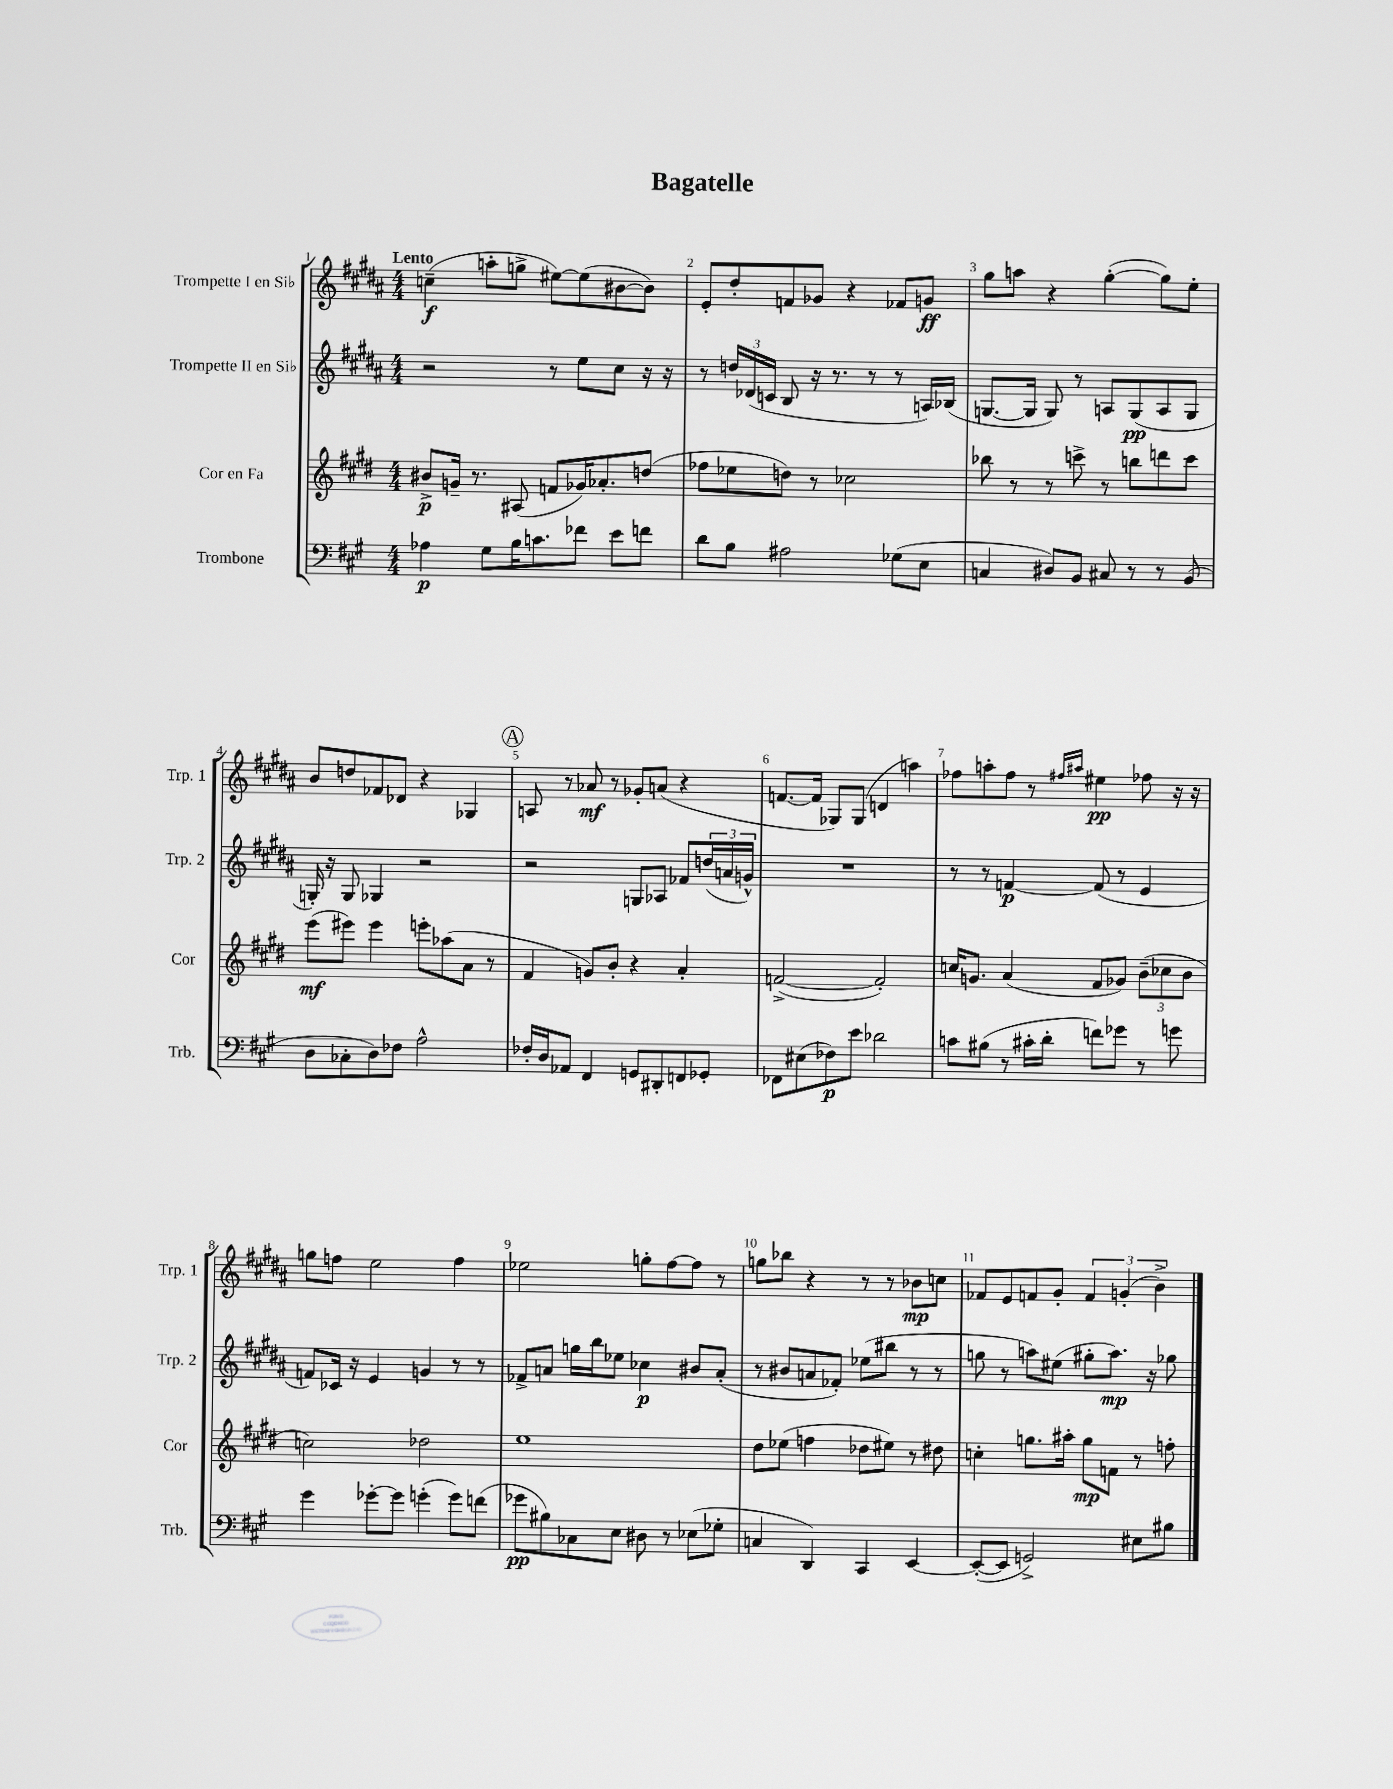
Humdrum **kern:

**kern	**kern	**kern	**kern
*staff4	*staff3	*staff2	*staff1
*clefF4	*clefG2	*clefG2	*clefG2
*k[f#c#g#]	*k[f#c#g#d#]	*k[f#c#g#d#a#]	*k[f#c#g#d#a#]
*M4/4	*M4/4	*M4/4	*M4/4
4A-	8b#^	2r	(4cc~
.	16g~	.	.
.	8.r	.	.
8G#	.	.	8aa'
16B	(8A#	.	8gg^
8.c	.	.	.
.	8f	8r	[8ee#)
8f-	16g-)	8ee	(8ee#]
.	8.a-'	.	.
8e	.	8cc#	[8b#
8f	(8dd	16r	8b#])
.	.	16r	.
=	=	=	=
8d	8ff-	8r	8e'
8B	8ee-	24dd	8dd#'
.	.	(24d-	.
.	.	24c	.
2A#	8dd)	8B	8f
.	8r	16r	8g-
.	.	8.r	.
.	2cc-	.	4r
.	.	8r	.
(8G-	.	8r	8f-
8E	.	16A)	8g
.	.	(16B-	.
=	=	=	=
4C	8bb-	[8.G	8gg#
.	8r	.	8aa
.	.	16G]	.
8D#)	8r	8G)	4r
8BB	8ccc^	8r	.
8C#	8r	8A	([4gg#'
8r	8bb	(8G	.
8r	8ddd	8A	8gg#])
(8BB	8ccc	8G	8ee'
=	=	=	=
8D	(8eee	16G')	8b
.	.	16r	.
8C-'	8eee#)	8G	8dd
8D)	4eee#	4G-	8f-
8F-	.	.	8d-
2A^^	8eee'	2r	4r
.	(8aa-	.	.
.	8a	.	4G-
.	8r	.	.
=	=	=	=
16F-'	4f#	2r	8A
16D	.	.	.
8AA-	.	.	8r
4FF#	8g)	.	8a-
.	8b'	.	8r
8GG	4r	8G	8g-'
8DD#'	.	8A-	(8a
8FF	4a'	8f-	4r
8GG-'	.	(24dd	.
.	.	24a	.
.	.	24g^^)	.
=	=	=	=
8FF-	([2f^	1r	[8.f
(8E#	.	.	.
.	.	.	16f]
8F-)	.	.	8G-)
8e	.	.	(8G-
2d-	2f'])	.	4d
.	.	.	4aa)
=	=	=	=
8c	16cc	8r	8ff-
.	8.g	.	.
(8B#	.	8r	8aa'
8r	(4a	[4f	8ff-
16c#'	.	.	8r
16d'	.	.	.
.	.	.	16qqff#
.	.	.	16qqaa#
8f)	8f#	(8f]	4ee#
8g-	8g-)	8r	.
8r	(12b~	4e	8ff-
.	12cc-	.	.
8g	.	.	16r
.	12b	.	.
.	.	.	16r
=	=	=	=
4g#	2cc)	8f)	8gg
.	.	16c-	8ff
.	.	16r	.
[8g-'	.	4e	2ee
8g-]	.	.	.
(4g'	2dd-	4g	.
8g)	.	8r	4ff
(8f	.	8r	.
=	=	=	=
8g-	1ee	8f-^	2ee-
8B#)	.	8a	.
8C-	.	16gg	.
.	.	16bb	.
8E	.	8ee-	.
8D#	.	4cc-	8gg'
8r	.	.	[8ff#
(8E-	.	8b#	8ff#]
8G-'	.	(8a'	8r
=	=	=	=
4C	8dd#	8r	8gg
.	(8ee-	8b#	8bb-
4DD)	4ff	8a	4r
.	.	8f-')	.
4CC#	8dd-	(8ee-	8r
.	8ee#)	8bb#	8r
[4EE	8r	8r	8b-
.	8dd#	8r	8cc
=	=	=	=
(8EE'_	4cc'	8gg	8f-
8EE]	.	8r	8e
2GG^)	8.gg	8aa)	8f
.	.	(8ee#	8g#'
.	16aa#'	.	.
.	8gg	8gg#'	6f
.	8f	8.aa)	.
.	.	.	(6g'
8E#	8r	.	.
.	.	16r	.
.	.	.	6b^)
8B#	8ff'	8gg-	.
==	==	==	==
*-	*-	*-	*-
